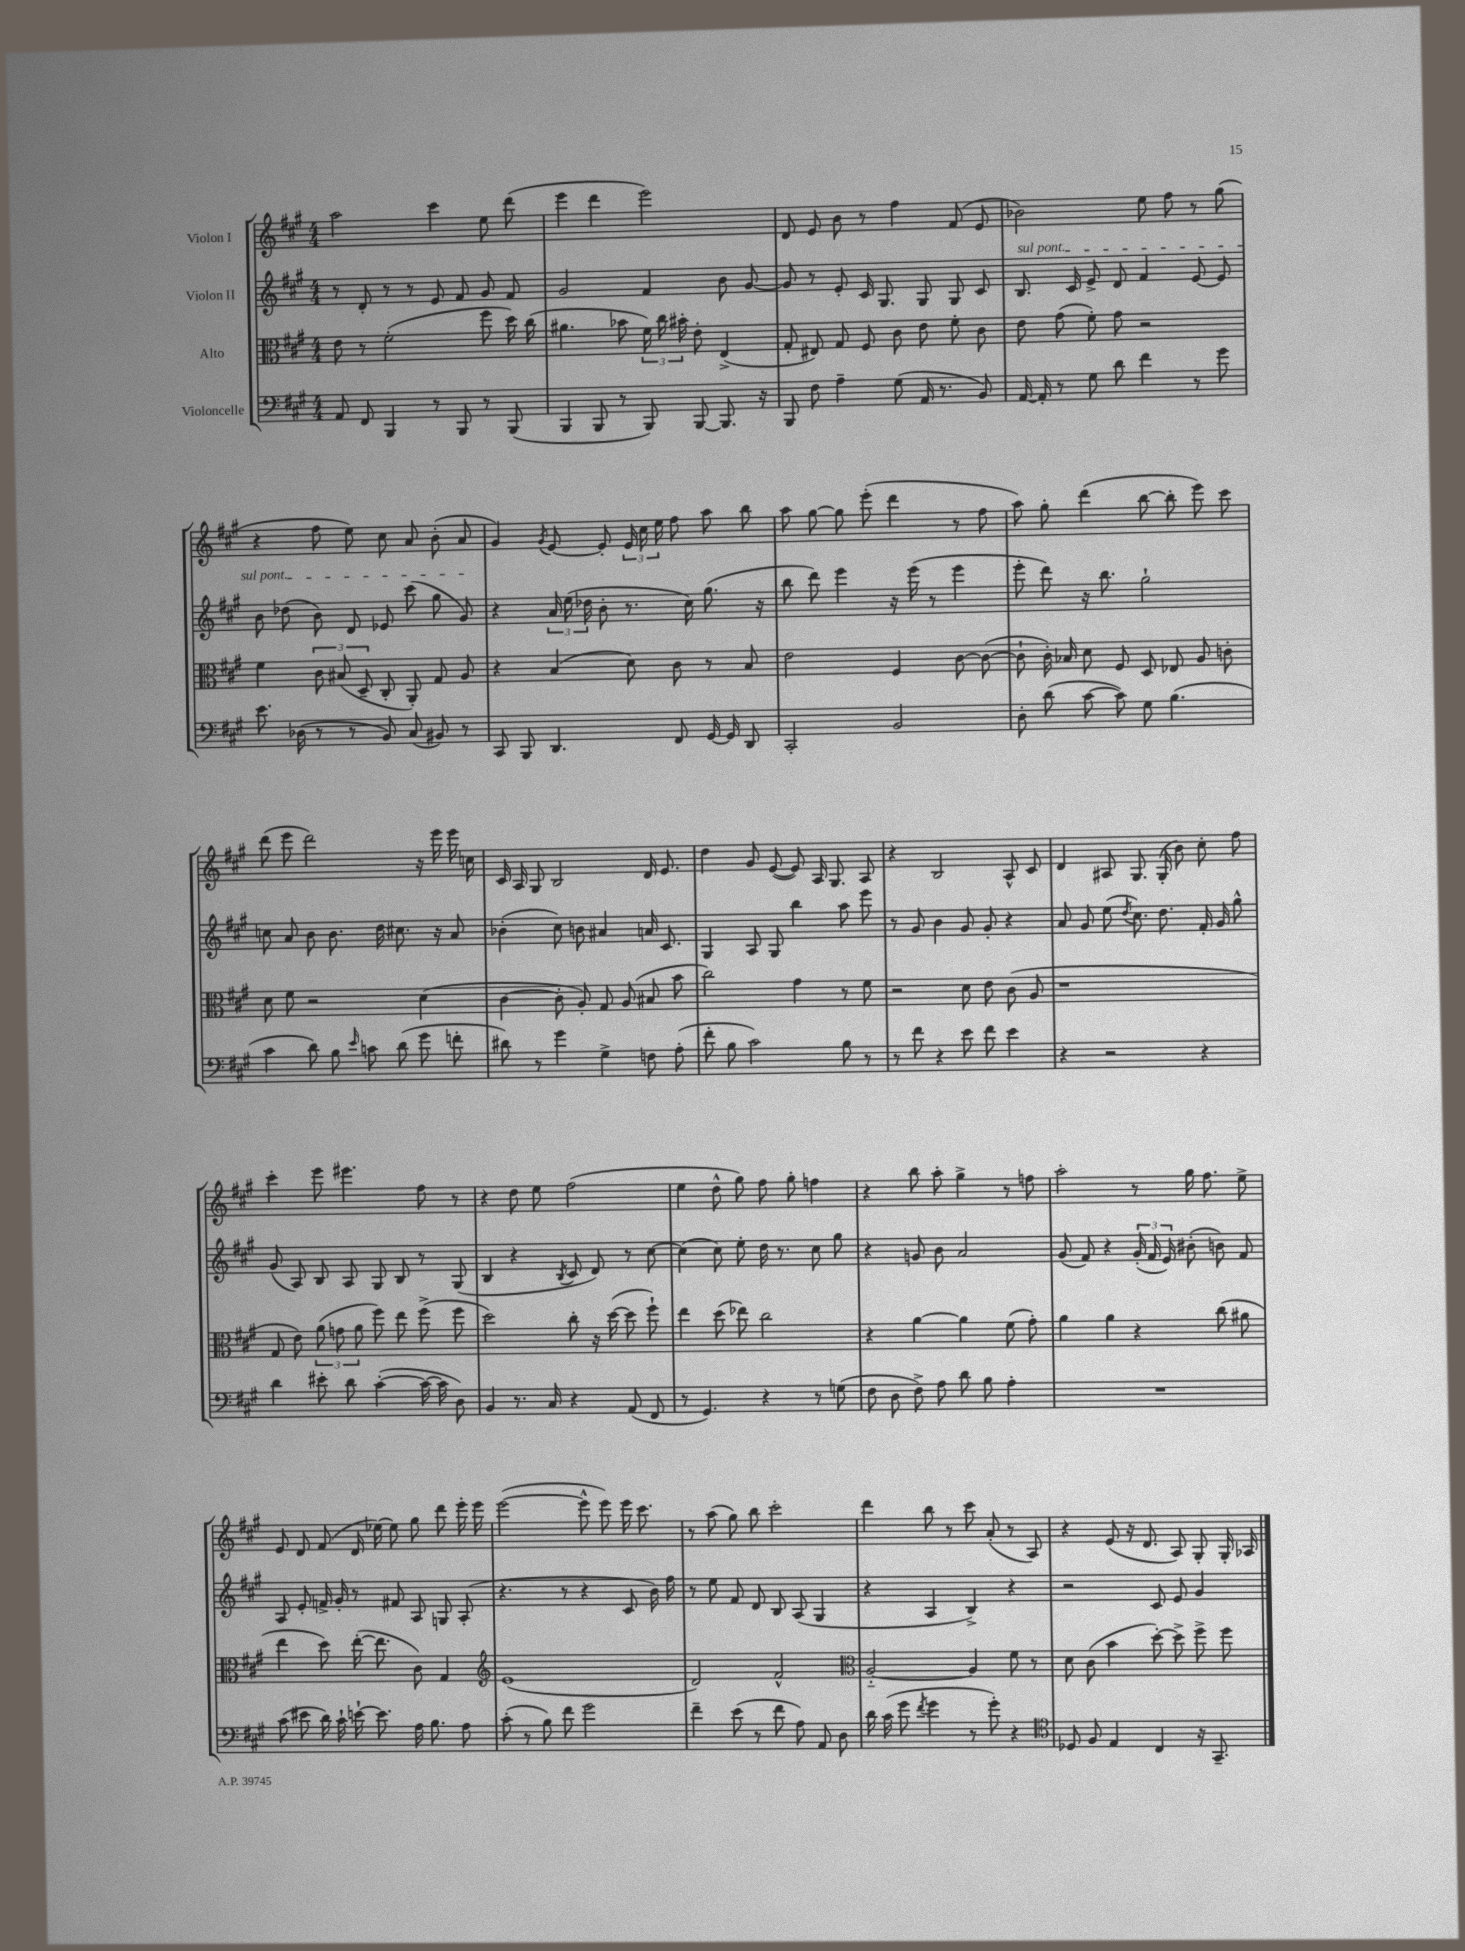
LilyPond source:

<<
\new StaffGroup <<
\new Staff = "s0" \with { instrumentName = "Violon I" } {
    \clef treble \key a \major \numericTimeSignature \time 4/4
    \autoBeamOff a''2 cis'''4 e''8 d'''8( |
    e'''4 d'''4 e'''2) |
    d'8 e'8 b'8 r8 fis''4 fis'8( e'8 |
    bes'2) e''8 fis''8 r8 gis''8( |
    r4 fis''8 e''8) cis''8 a'8 b'8-.( a'8 |
    gis'4) \acciaccatura { gis'8 } e'8~ e'8-. \tuplet 3/2 { e'16 cis''16 e''16 } fis''8 a''8 b''8 |
    a''8 gis''8~ gis''8 e'''8-.( d'''4 r8 fis''8 |
    a''8) gis''8-. d'''4( b''8~ b''8-. e'''8) cis'''8 |
    d'''8( e'''8 d'''2) r16 e'''16 e'''16 c''16 |
    cis'16 a16 gis8 b2 d'16 e'8. |
    d''4 gis'8 e'8~( e'8) a16 gis8. a8 |
    r4 b2 a8-^ cis'8 |
    d'4 ais8 gis8. gis16-.( b'8) cis''8-. fis''8 |
    cis'''4-. e'''8 eis'''4. fis''8 r8 |
    r4 d''8 e''8 fis''2( |
    e''4 d''8-^ gis''8) fis''8 gis''8-. f''4 |
    r4 b''8 a''8-. gis''4-> r8 f''8 |
    a''2-. r8 gis''16 fis''8. e''8-> |
    e'8 d'8 fis'8( d'16 ees''16~) ees''8 gis''8 d'''8 e'''16-. e'''16 |
    e'''2~( e'''8-^ e'''8) e'''16 cis'''8. |
    r8 a''8( gis''8) b''8 cis'''2-. |
    d'''4 b''8 r8 cis'''8 a'8-.( r8 a8) |
    r4 e'8( r16 d'8. a8) gis8-. gis16-. aes16 \bar "|." |
}
\new Staff = "s1" \with { instrumentName = "Violon II" } {
    \clef treble \key a \major \numericTimeSignature \time 4/4
    \autoBeamOff r8 d'8-. r8 r8 e'8 fis'8 gis'8 fis'8 |
    gis'2 fis'4 b'8 gis'8~ |
    gis'8 r8 e'8-. cis'16 gis8. gis8 gis8 cis'8 |
    \once \override TextSpanner.bound-details.left.text = \markup { \italic "sul pont." } b8.\startTextSpan cis'16 e'8-> d'8 fis'4 e'8~ e'8 |
    b'8 des''8( b'8) d'8 ees'8 cis'''8( gis''8 gis'8\stopTextSpan) |
    r4 \tuplet 3/2 { a'16 e''16( des''16 } b'8-. r8. cis''16) gis''8.( r16 |
    b''8 d'''8) e'''4 r16 e'''16( r8 e'''4 |
    e'''8-. d'''8) r16 b''8. gis''2-! |
    c''8 a'8 b'8 b'8. d''16 cis''8. r16 a'8 |
    bes'4-.( cis''8) b'8 ais'4 a'16 cis'8. |
    gis4 a8 gis8 b''4 a''8 e'''8 |
    r8 gis'8 b'4 gis'8 gis'8-. r4 |
    a'8 gis'8 e''8( \acciaccatura { d''8 } cis''8.) d''8. fis'16-. gis'16 gis''8-^ |
    gis'8( a8) b8 a8 gis8 b8 r8 gis8( |
    b4 r4 \acciaccatura { b8 } cis'8 d'8) r8 cis''8~ |
    cis''4( cis''8) e''8-. d''16 r8. cis''8 gis''8 |
    r4 g'8 b'8 a'2 |
    gis'8( fis'8) r4 \tuplet 3/2 { gis'16-.( fis'16 e'16) } bis'8-.( b'8) fis'8 |
    a8 e'8-. f'16-> gis'16-. r8 fis'8 a8 g8 a8-.( |
    r4. r8 r4 cis'8 b'16) fis''16 |
    r8 e''8 fis'8 d'8 b8 a8( gis4 |
    r4 a4 b4->) r4 |
    r2 cis'8 e'8 gis'4 \bar "|." |
}
\new Staff = "s2" \with { instrumentName = "Alto" } {
    \clef alto \key a \major \numericTimeSignature \time 4/4
    \autoBeamOff e'8 r8 fis'2-.( fis''8 d''16) cis''16( |
    ais'4. bes'8 \tuplet 3/2 { fis'16) cis''16 bis'16-. } e'8-. e4->( |
    gis8-. eis8) gis8 fis8 cis'8 e'8 fis'8-. cis'8 |
    e'8 gis'8( fis'8-.) gis'8 r2 |
    fis'4 \tuplet 3/2 { cis'8 bis8( d8-- } cis8-. a,8-.) gis8 a8 |
    r4 b4( d'8) cis'8 r8 b8 |
    e'2 fis4 cis'8~ cis'8~( |
    cis'8-! cis'16-.) bes16 d'8 fis8 d8 ees8 a8 c'8-. |
    d'8 fis'8 r2 d'4( |
    cis'4~ cis'8-. a8-.) gis8 a8( bis8 b'8 |
    cis''2) gis'4 r8 fis'8 |
    r2 d'8 e'8 cis'8( a8 |
    r1 |
    gis8 e'8) \tuplet 3/2 { a'8( g'8 a'8 } fis''8) e''8 fis''8->( fis''8 |
    d''2) cis''8-. r16 d''16~( d''8 fis''8-!) |
    e''4 d''8( ees''8) cis''2 |
    r4 a'4~ a'4 fis'8( gis'8-.) |
    a'4 a'4 r4 cis''8( ais'8 |
    e''4 d''8) e''16~-.( e''8. cis'8) gis4 |
    \clef treble e'1( |
    d'2) fis'2-^ |
    \clef alto a2~-_ a4 fis'8 r8 |
    d'8 cis'8( b'4 d''8~-.) d''8-> fis''8-> fis''8 \bar "|." |
}
\new Staff = "s3" \with { instrumentName = "Violoncelle" } {
    \clef bass \key a \major \numericTimeSignature \time 4/4
    \autoBeamOff a,8 fis,8 b,,4 r8 b,,8 r8 b,,8( |
    b,,4 b,,8 r8 b,,8) b,,8~ b,,8. r16 |
    b,,8 fis8 a4-- gis8( a,16 r8. b,8) |
    a,16~ a,16-. r8 gis8 d'8 fis'4 r8 gis'8 |
    e'8. des16( r8 r8 b,8) cis8( bis,8) r8 |
    cis,8 b,,8 d,4. fis,8 gis,16~ gis,16 d,8 |
    cis,2-. b,2 |
    d8-. d'8( cis'8~ cis'8) gis8 b4.( |
    cis'4 d'8) b8 \grace { e'16 } c'8 d'8( gis'8 f'8-. |
    dis'8) r8 gis'4 gis4-> f8 a8-.( |
    fis'8-. b8 cis'2) b8 r8 |
    r8 fis'8 r4 e'8 fis'8 e'4 |
    r4 r2 r4 |
    d'4 eis'8-. d'8 cis'4~-.( cis'16~ cis'16 d8) |
    b,4 r8. cis16 r4 a,8( fis,8 |
    r8 gis,4.) r4 r8 g8( |
    fis8 d8 fis8->) a8 d'8 b8 a4-. |
    R1 |
    cis'8( eis'8 d'16) cis'16-! e'16~-! e'8. a16 b8. a8 |
    cis'8-.( r8 b8) fis'8 gis'2 |
    fis'4-- e'8( r8 fis'8 a8) a,8 d8 |
    d'16 cis'16( gis'8 \acciaccatura { fis'8 } gis'4 r8 gis'8-.) r4 |
    \clef tenor des8 fis8 e4 cis4 r16 gis,8.-- \bar "|." |
}
>>
>>
\layout { \context { \Score \remove "Bar_number_engraver" } }
